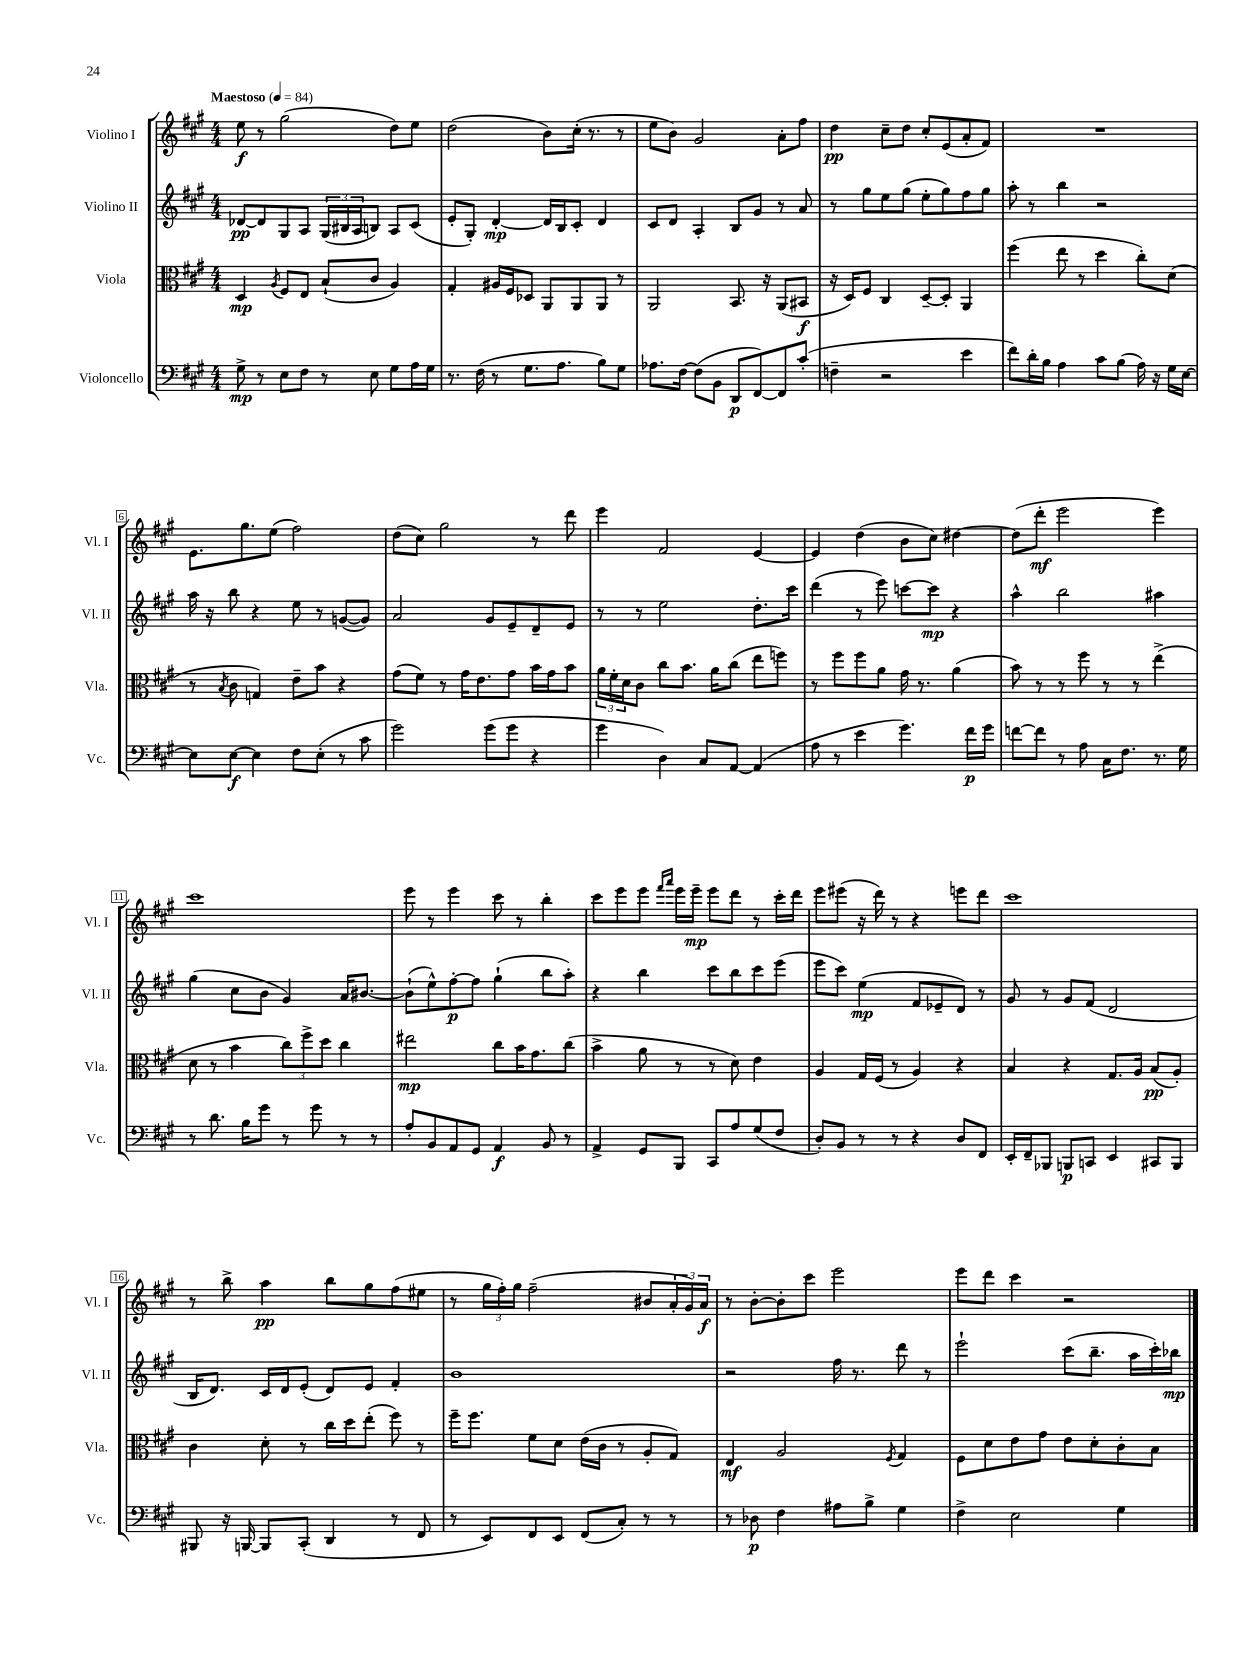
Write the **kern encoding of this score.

**kern	**kern	**kern	**kern
*staff4	*staff3	*staff2	*staff1
*clefF4	*clefC3	*clefG2	*clefG2
*k[f#c#g#]	*k[f#c#g#]	*k[f#c#g#]	*k[f#c#g#]
*M4/4	*M4/4	*M4/4	*M4/4
*MM84	*MM84	*MM84	*MM84
8G#^\	4D/	[8d-/L	8ee\
8r	.	8d-/]	8r
.	8qA/	.	.
8E\L	8F#/L	8G#/	(2gg#\
8F#\J	8E/J	8A/J	.
8r	(8B`/L	(24G#/LL	.
.	.	24B#/	.
.	.	24A/J	.
8E\	8c#/J	8B/J)	.
8G#\L	4A/)	8A/L	8dd\L)
16A\L	.	(8c#/J	8ee\J
16G#\JJ	.	.	.
=	=	=	=
8.r	4G#'/	8e'/L	(2dd\
.	.	8G#'/J)	.
(16F#\	.	.	.
8r	16A#/LL	[4d'/	.
.	16F#/J	.	.
8.G#\L	8D-/J	.	.
.	8AA/L	16d/]LL	8b\L)
8.A\J	.	16B/J	.
.	8AA/	8c#'/J	(16cc#'\Jk
.	.	.	8.r
8B\L)	8AA/J	4d/	.
8G#\J	8r	.	8r
=	=	=	=
8.A-\L	2AA/	8c#/L	8ee\L
.	.	8d/J	8b\J)
[16F#\Jk	.	.	.
(8F#\]L	.	4A'/	2g#/
8BB\J	.	.	.
8DD/L	8.BB/	8B/L	.
[8FF#/)	.	8g#/J	.
.	16r	.	.
8FF#/]	(8AA/L	8r	8a'\L
(8c#'/J	8BB#/J	8a/	8ff#\J
=	=	=	=
4F~\	16r	8r	4dd\
.	16D/LK)	.	.
.	8F#/J	8gg#\L	.
2r	4C#/	8ee\	8cc#~\L
.	.	(8gg#\J	8dd\J
.	[8D~/L	8ee'\L	8cc#'/L
.	8D'/]J	8gg#\)	(8e/
4e\	4AA/	8ff#\	8a'/
.	.	8gg#\J	8f#/J)
=	=	=	=
8f#\L)	(4ff#\	8aa'\	1r
16d'\L	.	8r	.
16B\JJ	.	.	.
4A\	8ee\	4bb\	.
.	8r	.	.
8c#\L	4dd\	2r	.
(8B\J	.	.	.
16A\)	8cc#'\L)	.	.
16r	.	.	.
16G#\LL	(8d\J	.	.
[16E\JJ	.	.	.
=	=	=	=
8E\]L	8r	16aa\	8.e\L
.	.	16r	.
.	8qB/	.	.
[8E\J	8c#\	8bb\	.
.	.	.	8.gg#\
4E\]	4G/)	4r	.
.	.	.	(8ee\J
8F#\L	8e~\L	8ee\	2ff#\)
(8E'\J	8b\J	8r	.
8r	4r	([8g/L	.
8c#\	.	8g/]J)	.
=	=	=	=
2g#\)	(8g#\L	2a/	(8dd\L
.	8f#\J)	.	8cc#\J)
.	8r	.	2gg#\
.	16g#\LK	.	.
.	8.e\	.	.
(8g#\L	.	8g#/L	.
8g#\J	8g#\J	8e~/	.
4r	16b\LL	8d~/	8r
.	16g#\J	.	.
.	8b\J	8e/J	8ddd\
=	=	=	=
4g#\	24a\LL	8r	4eee\
.	24f#'\	.	.
.	24d\J	.	.
.	8c#\J	8r	.
4D\)	8cc#\L	2ee\	2f#/
.	8.b\J	.	.
8C#/L	.	.	.
.	16a\LK	.	.
[8AA/J	(8cc#\J	.	.
(4AA/]	8ee\L	8.dd'\L	[4e/
.	8ff\J)	.	.
.	.	16ccc#\Jk	.
=	=	=	=
8A\	8r	(4ddd\	4e/]
8r	8ff#\L	.	.
4e\	8ff#\	8r	(4dd\
.	8a\J	8eee\)	.
4.g#\)	16g#\	[8ccc\L	8b\L
.	8.r	.	.
.	.	8ccc\]J	8cc#\J)
.	(4a\	4r	[4dd#\
16f#\LL	.	.	.
16g#\JJ	.	.	.
=	=	=	=
[8f\L	8b\)	4aa^^\	(8dd#\]L
8f\]J	8r	.	8ddd'\J
8r	8r	2bb\	2eee\
8A\	8ff#\	.	.
16C#\LK	8r	.	.
8.F#\J	.	.	.
.	8r	.	.
8.r	(4ee^\	4aa#\	4eee\)
16G#\	.	.	.
=	=	=	=
8r	8d\	(4gg#\	1ccc#
8.d\	8r	.	.
.	4b\	8cc#\L	.
16B\LK	.	.	.
8g#\J	.	8b\J	.
8r	12cc#\L)	4g#/)	.
.	12ff#^\	.	.
8g#\	.	.	.
.	12dd\J	.	.
8r	4cc#\	16a/LK	.
.	.	[8.b#/J	.
8r	.	.	.
=	=	=	=
8A'/L	2ee#\	(8b#`\]L	8eee\
8BB/	.	8ee^^\)	8r
8AA/	.	[8ff#'\	4eee\
8GG#/J	.	8ff#\]J	.
4AA/	8cc#\L	(4gg#`\	8ccc#\
.	16b\K	.	8r
.	8.g#\	.	.
8BB/	.	8bb\L	4bb'\
8r	(8cc#\J	8aa'\J)	.
=	=	=	=
4AA^/	4b^\	4r	8ccc#\L
.	.	.	8eee\
8GG#/L	8a\	4bb\	8eee\J
.	.	.	16qqfff#/LL
.	.	.	16qqaaa/JJ
8BBB/J	8r	.	16eee\LL
.	.	.	16eee~\JJ
8CC#/L	8r	8ccc#\L	8eee\L
8A/	8d\)	8bb\	8ddd\J
(8G#/	4e\	8ccc#\	8r
8F#/J	.	(8eee\J	16ccc#'\LL
.	.	.	16ddd\JJ
=	=	=	=
8D'/L)	4A/	8eee\L	8eee\L
8BB/J	.	8ccc#\J)	(8eee#\J
8r	16G#/LL	(4ee\	16r
.	(16F#/JJ	.	16ddd\)
8r	8r	.	8r
4r	4A/)	8f#/L	4r
.	.	8e-~/	.
8D/L	4r	8d/J)	8eee\L
8FF#/J	.	8r	8ddd\J
=	=	=	=
16EE'/LL	4B/	8g#/	1ccc#
16FF#~/J	.	.	.
8BBB-/J	.	8r	.
8BBB/L	4r	8g#/L	.
8CC/J	.	(8f#/J	.
4EE/	8.G#/L	2d/	.
.	16A/Jk	.	.
8CC#/L	(8B/L	.	.
8BBB/J	8A'/J)	.	.
=	=	=	=
8BBB#/	4c#\	16B/LK	8r
.	.	8.d/J)	.
16r	.	.	8bb^\
[16BBB/	.	.	.
8BBB/]L	8d'\	16c#/LL	4aa\
.	.	16d/J	.
(8CC#'/J	8r	(8e'/J	.
4DD/	16cc#\LL	8d/L)	8bb\L
.	16dd\J	.	.
.	(8ee'\J	8e/J	8gg#\
8r	8ff#\)	4f#'/	(8ff#\
8FF#/	8r	.	8ee#\J
=	=	=	=
8r	16ff#~\LK	1b	8r
.	8.ff#\J	.	.
8EE/L)	.	.	24gg#\LL
.	.	.	24ff#'\)
.	.	.	24gg#\JJ
8FF#/	8f#\L	.	(2ff#~\
8EE/J	8d\J	.	.
(8FF#/L	(16e\LL	.	.
.	16c#\JJ	.	.
8C#'/J)	8r	.	.
8r	8A'/L	.	8b#/L
8r	8G#/J)	.	24a'/L
.	.	.	24g#/)
.	.	.	24a/JJ
=	=	=	=
8r	4E/	2r	8r
8D-\	.	.	[8b'\L
4F#\	2A/	.	8b'\]
.	.	.	8ccc#\J
8A#\L	.	16ff#\	2eee\
.	.	8.r	.
8B^\J	.	.	.
.	8qF#/	.	.
4G#\	4G#/	8ddd\	.
.	.	8r	.
=	=	=	=
4F#^\	8F#\L	2eee`\	8eee\L
.	8d\	.	8ddd\J
2E\	8e\	.	4ccc#\
.	8g#\J	.	.
.	8e\L	(8ccc#\L	2r
.	8d'\	8.bb~\J	.
4G#\	8c#'\	.	.
.	.	16aa\LL	.
.	8B\J	16ccc#'\)	.
.	.	16bb-\JJ	.
==	==	==	==
*-	*-	*-	*-
